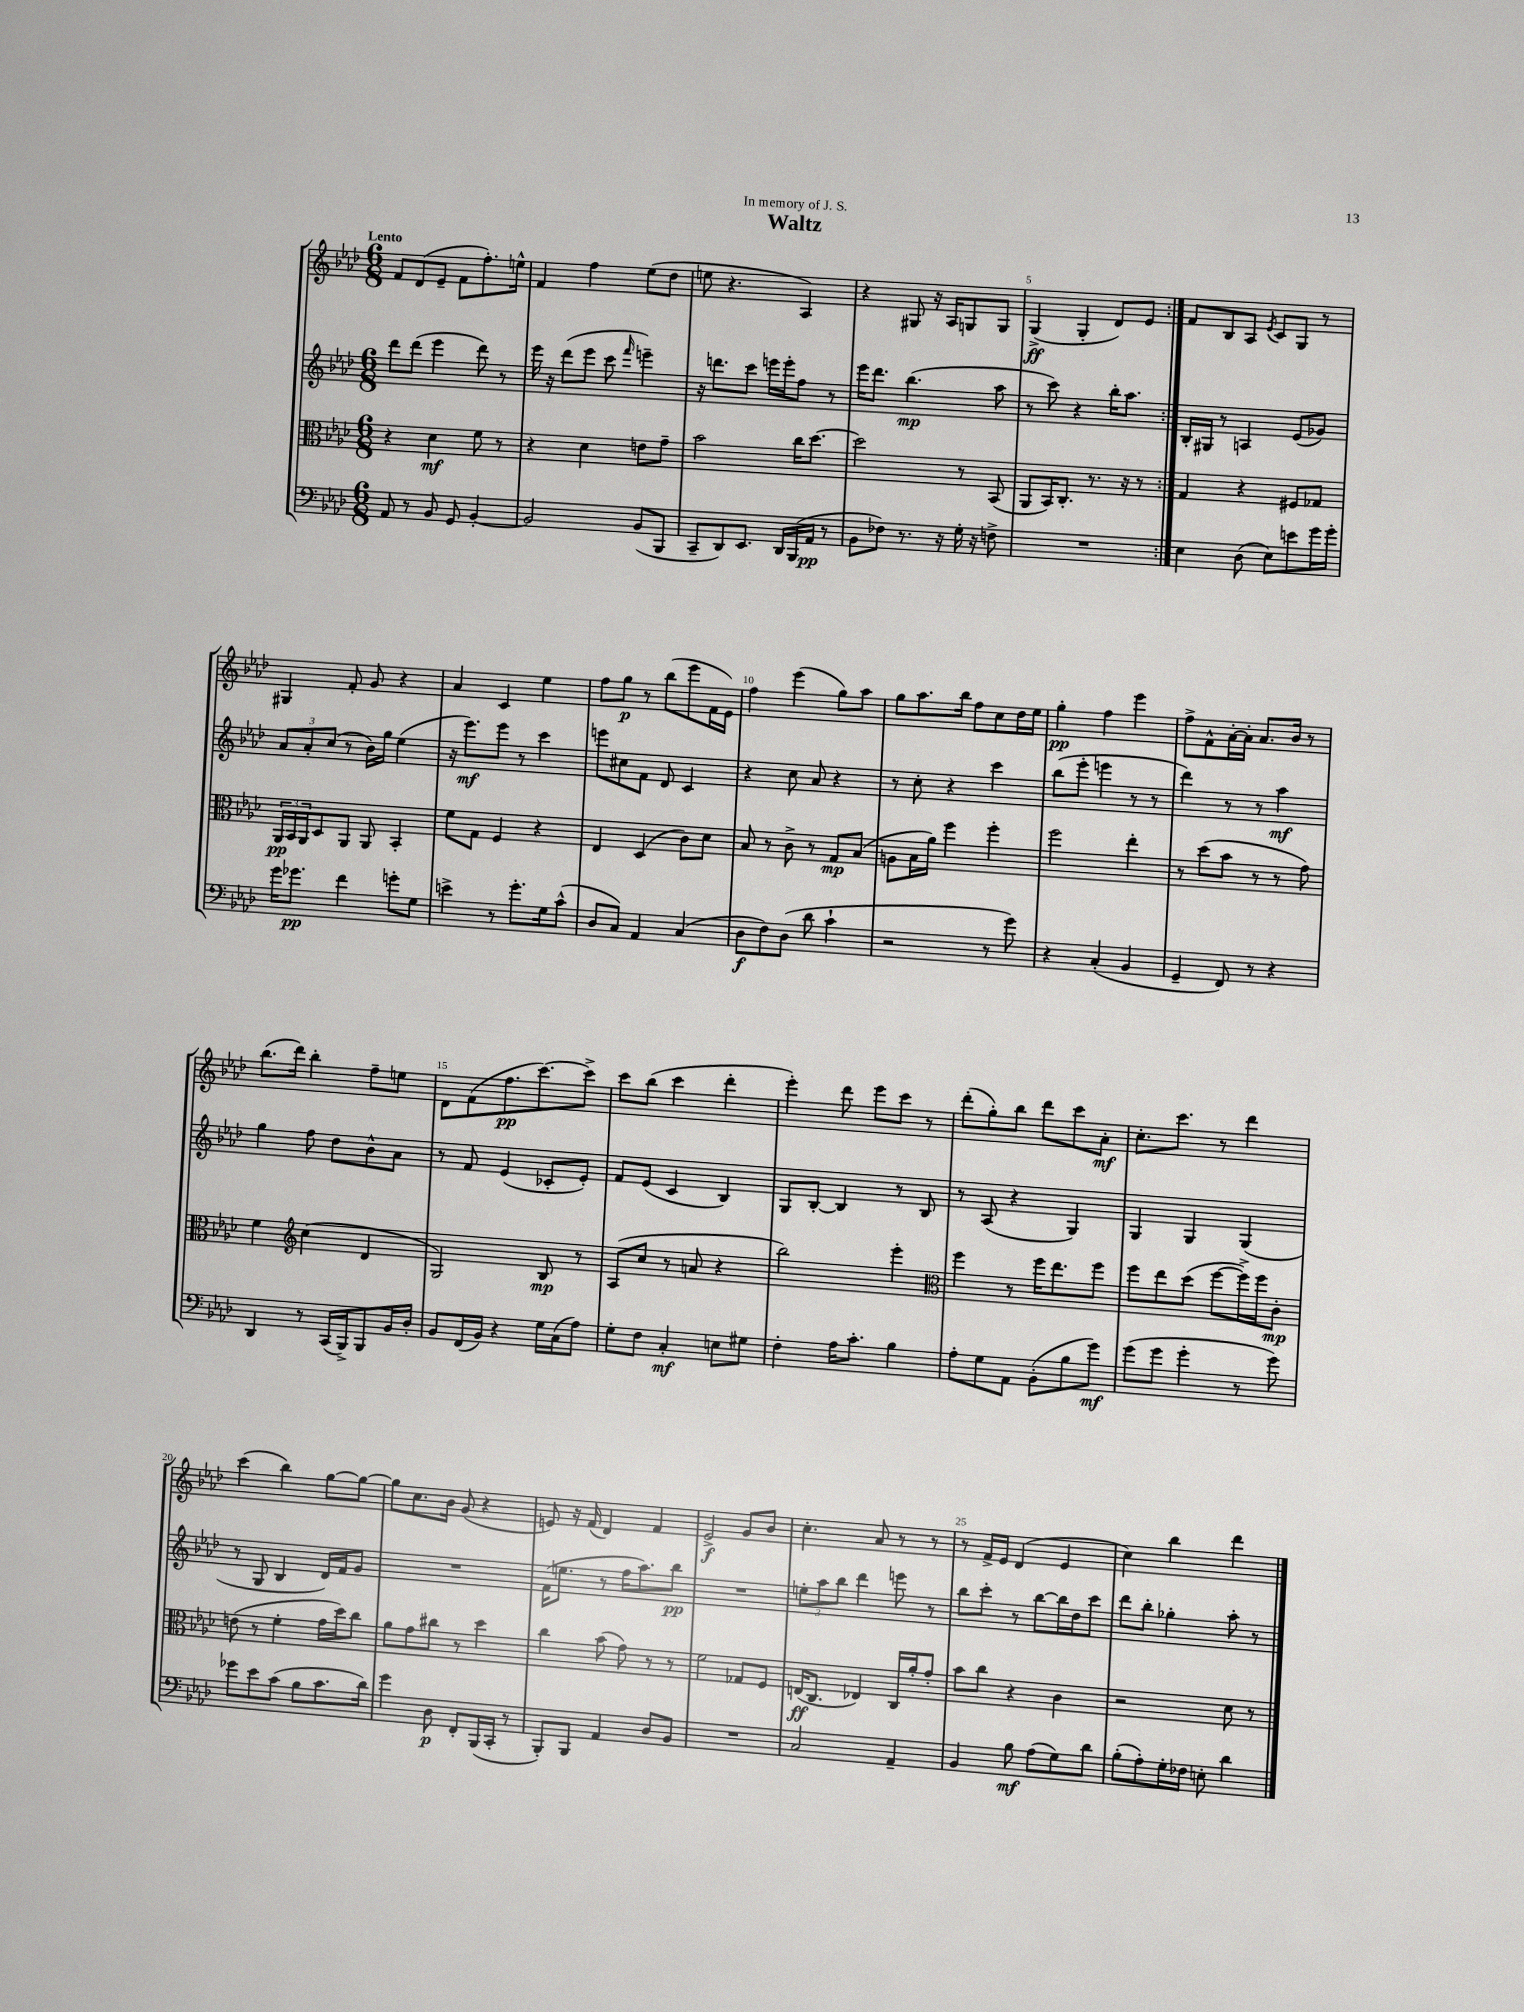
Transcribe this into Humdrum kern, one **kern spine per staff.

**kern	**dynam	**kern	**dynam	**kern	**dynam	**kern	**dynam
*part4	*part4	*part3	*part3	*part2	*part2	*part1	*part1
*staff4	*staff4	*staff3	*staff3	*staff2	*staff2	*staff1	*staff1
*clefF4	*	*clefC3	*	*clefG2	*	*clefG2	*
*k[b-e-a-d-]	*	*k[b-e-a-d-]	*	*k[b-e-a-d-]	*	*k[b-e-a-d-]	*
*M6/8	*	*M6/8	*	*M6/8	*	*M6/8	*
=1	=1	=1	=1	=1	=1	=1	=1
!	!	!	!	!	!	!LO:TX:a:B:t=Lento	!
8AA-/	.	4r	.	8ddd-\L	.	8f/L	.
8r	.	.	.	(8ddd-\J	.	(8d-/	.
8BB-/	.	4d-\	mf	4eee-\	.	8e-~/J	.
8GG/	.	.	.	.	.	8f\L	.
[4BB-'/	.	8f\	.	8ddd-\)	.	8.ff'\)	.
.	.	8r	.	8r	.	.	.
.	.	.	.	.	.	16een^^\Jk	.
=2	=2	=2	=2	=2	=2	=2	=2
2BB-/]	.	4r	.	16eee-\	.	4f/	.
.	.	.	.	16r	.	.	.
.	.	.	.	(8ddd-\L	.	.	.
.	.	4d-\	.	8eee-\J	.	4ff\	.
.	.	.	.	8ccc\	.	.	.
.	.	.	.	16qqfff/	.	.	.
(8BB-/L	.	8en\L	.	4eeen~\)	.	(8ee-\L	.
8BBB-/J	.	8g~\J	.	.	.	8dd-\J	.
=3	=3	=3	=3	=3	=3	=3	=3
8CC~/L	.	2b-\	.	16r	.	8een\	.
.	.	.	.	8.dddn\L	.	.	.
8DD-/)	.	.	.	.	.	4.r	.
8.EE-/J	.	.	.	8ccc\J	.	.	.
.	.	.	.	16eeen\LL	.	.	.
16DD-/LL	.	.	.	16eee'\J	.	.	.
(16BBB-/	.	16cc\KL	.	8ff\J	.	4A-/)	.
16AA-/JJ	pp	[8.dd-\J	.	.	.	.	.
8r	.	.	.	8r	.	.	.
=4	=4	=4	=4	=4	=4	=4	=4
8BB-\L	.	2dd-\]	.	16eee-\KL	.	4r	.
.	.	.	.	8.ddd-\J	.	.	.
8F-X\J)	.	.	.	.	.	.	.
8.r	.	.	.	(4.bb-\	mp	8G#X/	.
.	.	.	.	.	.	16r	.
16r	.	.	.	.	.	16A-/KL	.
16G'\	.	8r	.	.	.	8Gn/	.
16r	.	.	.	.	.	.	.
8Fn^\	.	(8BB-/	.	8aa-\	.	8G/J	.
=5	=5	=5	=5	=5	=5	=5	=5
2.r	.	8AA-/L	.	8r	.	(4G^/	ff
.	.	16BB-/K)	.	8ccc\)	.	.	.
.	.	8.C'/J	.	.	.	.	.
.	.	.	.	4r	.	4G'/	.
.	.	8.r	.	.	.	.	.
.	.	.	.	16bb-'\KL	.	8d-/L)	.
.	.	16r	.	8.aa-\J	.	.	.
.	.	8r	.	.	.	8e-/J	.
=6:|!	=6:|!	=6:|!	=6:|!	=6:|!	=6:|!	=6:|!	=6:|!
4E-\	.	4G/	.	16B-'/LL	.	8f/L	.
.	.	.	.	16G#X/JJ	.	.	.
.	.	.	.	8r	.	8B-/	.
(8D-\	.	4r	.	4An/	.	8A-/J	.
.	.	.	.	.	.	8qe-/	.
8E-\L)	.	.	.	.	.	8c/L	.
8en\	.	8F#X/L	.	(8e-/L	.	8G/J	.
16g\L	.	8G-X/J	.	8g-X/J)	.	8r	.
16g'\JJ	.	.	.	.	.	.	.
!!LO:LB:g=z
=7	=7	=7	=7	=7	=7	=7	=7
16g\KL	.	24AA-/LL	pp	12a-/L	.	4G#X/	.
.	.	24BB-/	.	.	.	.	.
8.g-X\J	pp	.	.	.	.	.	.
.	.	24AA-/J	.	12a-'/	.	.	.
.	.	8D-/	.	.	.	.	.
.	.	.	.	(12cc/J	.	.	.
4f\	.	8AA-/J	.	8r	.	8f'/	.
.	.	8AA-/	.	16b-\LL)	.	8g/	.
.	.	.	.	16gg\JJ	.	.	.
8gn'\L	.	4BB-'/	.	(4ee-\	.	4r	.
8G\J	.	.	.	.	.	.	.
=8	=8	=8	=8	=8	=8	=8	=8
4en^\	.	8f\L	.	16r	.	4a-/	.
.	.	.	.	8.eee-\L)	mf	.	.
.	.	8G\J	.	.	.	.	.
8r	.	4F/	.	8eee-\J	.	4c/	.
8.g'\L	.	.	.	8r	.	.	.
.	.	4r	.	4ccc\	.	4ee-\	.
16G\k	.	.	.	.	.	.	.
(8c^^\J	.	.	.	.	.	.	.
=9	=9	=9	=9	=9	=9	=9	=9
8D-/L	.	4E-/	.	8eeen\L	.	8ff\L	.
8C/J)	.	.	.	8cc#X\	.	8gg\J	p
4AA-/	.	(4D-/	.	8f\J	.	8r	.
.	.	.	.	8d-/	.	(8bb-\L	.
(4C/	.	8c\L)	.	4c/	.	8eee-\	.
.	.	8d-\J	.	.	.	16f\L	.
.	.	.	.	.	.	16e-\JJ)	.
=10	=10	=10	=10	=10	=10	=10	=10
8D-\L	f	8B-/	.	4r	.	4ff\	.
8F\)	.	8r	.	.	.	.	.
(8D-\J	.	8c^\	.	8cc\	.	(4eee-\	.
8d-\	.	8r	.	8a-/	.	.	.
4c`\	.	8G/L	mp	4r	.	8gg\L)	.
.	.	(8B-/J	.	.	.	8aa-\J	.
=11	=11	=11	=11	=11	=11	=11	=11
2r	.	8An\L	.	8r	.	8gg\L	.
.	.	16B-\L	.	8cc'\	.	8.aa-\	.
.	.	16a-\JJ)	.	.	.	.	.
.	.	4ff\	.	4r	.	.	.
.	.	.	.	.	.	16bb-\Jk	.
.	.	.	.	.	.	8ff\L	.
8r	.	4ff'\	.	4ccc\	.	8cc\	.
8g\)	.	.	.	.	.	16dd-\L	.
.	.	.	.	.	.	16ee-\JJ	.
=12	=12	=12	=12	=12	=12	=12	=12
4r	.	2ff\	.	(8bb-\L	.	4gg'\	pp
.	.	.	.	8eee-'\J	.	.	.
(4C'/	.	.	.	4eeen\	.	4ff\	.
4BB-/	.	4ee-'\	.	8r	.	4eee-\	.
.	.	.	.	8r	.	.	.
=13	=13	=13	=13	=13	=13	=13	=13
4GG~/	.	8r	.	4ddd-\)	.	8ff^\L	.
.	.	(8dd-\L	.	.	.	8f^^\	.
8FF/)	.	8b-\J	.	8r	.	[16a-'\L	.
.	.	.	.	.	.	16a-'\JJ]	.
8r	.	8r	.	8r	.	8.a-/L	.
4r	.	8r	.	4aa-\	mf	.	.
.	.	.	.	.	.	16b-/Jk	.
.	.	8g\)	.	.	.	8r	.
!!LO:LB:g=z
=14	=14	=14	=14	=14	=14	=14	=14
4DD-/	.	4f\	.	4gg\	.	(8.bb-\L	.
.	.	.	.	.	.	16ddd-\Jk)	.
*	*	*clefG2	*	*	*	*	*
8r	.	(4cc\	.	8ff\	.	4bb-'\	.
(16CC/LL	.	.	.	8dd-\L	.	.	.
16BBB-^/J)	.	.	.	.	.	.	.
8BBB-/	.	4d-/	.	8b-^^\	.	8ff~\L	.
16BB-/L	.	.	.	8a-\J	.	8een\J	.
16D-'/JJ	.	.	.	.	.	.	.
=15	=15	=15	=15	=15	=15	=15	=15
8BB-/L	.	2G/)	.	8r	.	8d-\L	.
(16FF/L	.	.	.	8f/	.	(8f\	.
16BB-/JJ)	.	.	.	.	.	.	.
4r	.	.	.	(4e-/	.	8.ff\	pp
.	.	.	.	.	.	[8.ccc\)	.
16G\LL	.	8B-/	mp	8c-X'/L	.	.	.
(16C\J	.	.	.	.	.	.	.
8A-\J)	.	8r	.	8e-'/J)	.	8ccc^\J]	.
=16	=16	=16	=16	=16	=16	=16	=16
8G'\L	.	(8A-/L	.	8f/L	.	8ccc\L	.
8F\J	.	8cc/J	.	(8e-/J	.	(8bb-\J	.
4C'/	mf	8r	.	4c/	.	4ccc\	.
.	.	8an/	.	.	.	.	.
8En\L	.	4r	.	4B-/)	.	4ddd-'\	.
8G#X\J	.	.	.	.	.	.	.
=17	=17	=17	=17	=17	=17	=17	=17
4F'\	.	2bb-\)	.	8G/L	.	4eee-'\)	.
.	.	.	.	[8B-'/J	.	.	.
16A-\KL	.	.	.	4B-/]	.	8ddd-\	.
8.c'\J	.	.	.	.	.	.	.
.	.	.	.	.	.	8eee-\L	.
4B-\	.	4eee-'\	.	8r	.	8ccc\J	.
.	.	.	.	8B-/	.	8r	.
=18	=18	=18	=18	=18	=18	=18	=18
*	*	*clefC3	*	*	*	*	*
8A-'\L	.	4ff\	.	8r	.	(8ddd-'\L	.
8G\	.	.	.	(8A-/	.	8gg'\)	.
8AA-\J	.	8r	.	4r	.	8bb-\J	.
(8BB-'\L	.	16ff\KL	.	.	.	8ddd-\L	.
.	.	8.ee-\	.	.	.	.	.
8B-\	.	.	.	4G/)	.	8ccc\	.
8g\J)	mf	8ff\J	.	.	.	8a-'\J	mf
=19	=19	=19	=19	=19	=19	=19	=19
(8g\L	.	8ff\L	.	4G/	.	8.cc'\L	.
8g\J	.	8ee-\	.	.	.	.	.
.	.	.	.	.	.	8.ccc\J	.
4g'\	.	(8dd-\J	.	4G/	.	.	.
.	.	[8ff\L	.	.	.	8r	.
8r	.	16ff^\L])	.	(4G/	.	4ddd-\	.
.	.	16ff\J	.	.	.	.	.
8g\)	.	8c'\J	mp	.	.	.	.
!!LO:LB:g=z
=20	=20	=20	=20	=20	=20	=20	=20
8g-X\L	.	(8en\	.	8r	.	(4ccc\	.
8e-\	.	8r	.	8G/	.	.	.
(8c\J	.	4f'\	.	4B-/	.	4bb-\)	.
8B-\L	.	.	.	.	.	.	.
8.c\	.	16g\LL	.	16d-/LL)	.	[8gg\L	.
.	.	16dd-\J)	.	16f/J	.	.	.
.	.	8cc\J	.	8g/J	.	8gg\J_	.
16d-\Jk)	.	.	.	.	.	.	.
=21	=21	=21	=21	=21	=21	=21	=21
4g\	.	8a-\L	.	2.r	.	8gg\L]	.
.	.	8g\	.	.	.	8.cc\	.
8D-\	p	8cc#X\J	.	.	.	.	.
.	.	.	.	.	.	16b-\Jk	.
8FF'/L	.	8r	.	.	.	(8g/	.
(16BBB-/L	.	4dd-\	.	.	.	4r	.
16CC'/JJ	.	.	.	.	.	.	.
8r	.	.	.	.	.	.	.
=22	=22	=22	=22	=22	=22	=22	=22
8BBB-'/L)	.	4cc\	.	(16f\KL	.	8en/)	.
.	.	.	.	8.een\J	.	.	.
8BBB-/J	.	.	.	.	.	16r	.
.	.	.	.	.	.	(16f/	.
4AA-/	.	(8b-\	.	8r	.	4d-/)	.
.	.	8g\)	.	16ff\KL	.	.	.
.	.	.	.	8.aa-\)	.	.	.
8D-/L	.	8r	.	.	.	4f/	.
8BB-/J	.	8r	.	8bb-\J	pp	.	.
=23	=23	=23	=23	=23	=23	=23	=23
2.r	.	2f\	.	2.r	.	2e-^/	f
.	.	8G-X/L	.	.	.	8g/L	.
.	.	8F/J	.	.	.	8b-/J	.
=24	=24	=24	=24	=24	=24	=24	=24
2C/	.	(16En/KL	ff	12een'\L	.	4.cc'\	.
.	.	8.C/J	.	.	.	.	.
.	.	.	.	12aa-\	.	.	.
.	.	.	.	12bb-\J	.	.	.
.	.	4E-X/)	.	4ddd-\	.	.	.
.	.	.	.	.	.	8a-/	.
4AA-~/	.	16C/LL	.	8eeen\	.	8r	.
.	.	16a-'/J	.	.	.	.	.
.	.	8g'/J	.	8r	.	8r	.
=25	=25	=25	=25	=25	=25	=25	=25
4BB-/	.	8b-\L	.	8bb-\L	.	8r	.
.	.	8cc\J	.	8ccc'\J	.	16f^/LL	.
.	.	.	.	.	.	16e-/JJ	.
8B-\	mf	4r	.	8r	.	(4d-/	.
(8A-\L	.	.	.	[8bb-\L	.	.	.
8G\)	.	4c\	.	16bb-\L]	.	4e-/	.
.	.	.	.	16dd-\J	.	.	.
8d-\J	.	.	.	8ccc\J	.	.	.
=26	=26	=26	=26	=26	=26	=26	=26
(8B-'\L	.	2r	.	8ddd-\L	.	4cc\)	.
8A-'\)	.	.	.	8bb-'\J	.	.	.
16G'\L	.	.	.	4gg-X'\	.	4bb-\	.
16F-X\JJ	.	.	.	.	.	.	.
8En'\	.	.	.	.	.	.	.
4d-\	.	8d-\	.	8aa-'\	.	4ddd-\	.
.	.	8r	.	8r	.	.	.
==	==	==	==	==	==	==	==
*-	*-	*-	*-	*-	*-	*-	*-
